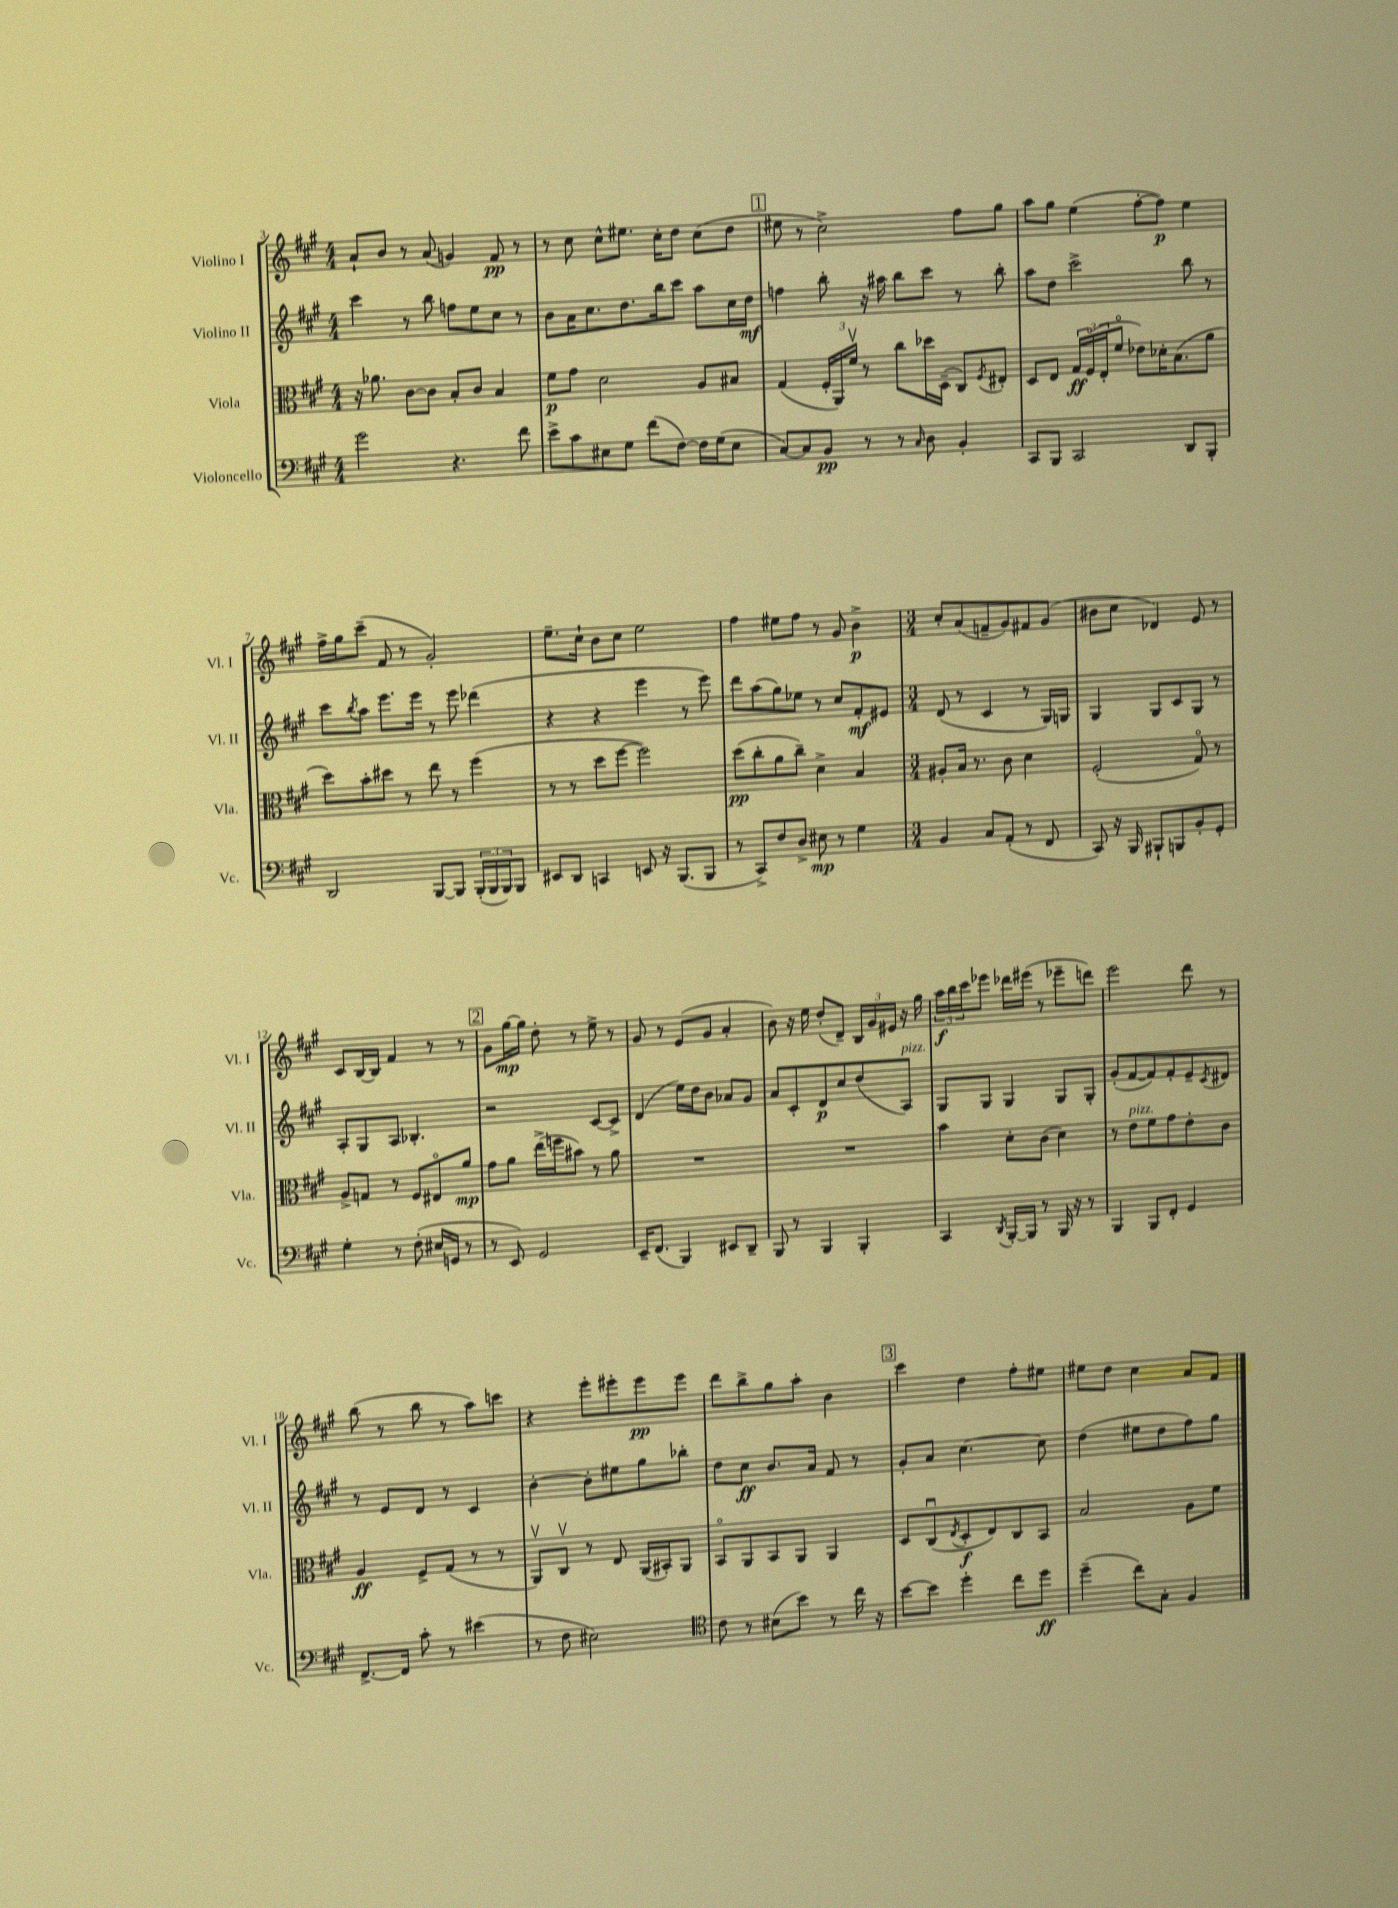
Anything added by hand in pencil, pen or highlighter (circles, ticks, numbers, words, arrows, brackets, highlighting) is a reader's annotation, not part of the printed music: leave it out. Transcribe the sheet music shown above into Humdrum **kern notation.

**kern	**kern	**kern	**kern
*staff4	*staff3	*staff2	*staff1
*clefF4	*clefC3	*clefG2	*clefG2
*k[f#c#g#]	*k[f#c#g#]	*k[f#c#g#]	*k[f#c#g#]
*M4/4	*M4/4	*M4/4	*M4/4
2g#	16r	4ccc#	8a`
.	8.a-	.	.
.	.	.	8b
.	[8c#	8r	8r
.	8c#]	8bb	(8a
4.r	8B'	8ff	4g)
.	8c#	8ee	.
.	4B	8cc#	8f#
8f#	.	8r	8r
=	=	=	=
8e^	8f#	8b	8r
8c#	8g#	16a	8cc#
.	.	8.cc#	.
8E#	2d	.	8cc#^^
8G#	.	8.dd	8.ee#
(8f#	.	.	.
.	.	16bb	16cc#'
[8F#)	.	8ccc#	8dd
16F#]	8A	8aa	(8cc#
(16G#	.	.	.
8E#	8B#	16cc#	8dd
.	.	16dd	.
=	=	=	=
[8C#)	(4G#	4ff	8ee#
8C#]	.	.	8r
8BB	24F#'	8bb'	2cc#^)
.	24AA)	.	.
.	24f#v	.	.
8r	8r	16r	.
.	.	16aa#	.
8r	8cc#	8bb	.
16qqC#	.	.	.
8D	16dd-	8ccc#	.
.	(16D~	.	.
4BB'	8C#)	8r	8ff#
.	8qF#	.	.
.	8E#'	8bb'	8gg#
=	=	=	=
8CC#	8D	8aa	8aa
8BBB	8E	8dd	8gg#
2CC#	24G#	2ccc#^	(4ee
.	(24F#o	.	.
.	24E'	.	.
.	8f#o	.	.
.	8e-)	.	[8ff#'
.	16d-'	.	8ff#])
.	(8.B	.	.
8DD	.	8bb	4ee
8BBB'	8a	8r	.
=	=	=	=
2DD	8dd)	8ccc#	16ff#^
.	.	.	16gg#
.	.	8qbb	.
.	8b'	8aa	(8ccc#~
.	8dd#	8.eee	8f#
.	8r	.	8r
.	.	16eee	.
[8BBB	8ee	8r	2g#')
8BBB]	8r	8eee	.
(24BBB'	(4ff#	(4ddd-	.
24BBB	.	.	.
24BBB)	.	.	.
8BBB	.	.	.
=	=	=	=
8EE#	8r	4r	8.ee~
8DD	8r	.	.
.	.	.	16cc#`
4CC	8dd	4r	8b
.	[8ff#	.	8cc#
8EE	2ff#])	4eee	2ee
16r	.	.	.
(8.BBB	.	.	.
.	.	8r	.
8BBB	.	8eee)	.
=	=	=	=
8r	(8dd	8ddd	4ff#
8CC#^)	8cc#'	(8aa	.
8F#	8a	8gg#)	8ee#
8D^	8cc#~)	8ee-	8ff#
8E#	4d^	8r	8r
8r	.	8cc#	8g#
4G#	4B	8f#'	4b^
.	.	8e#	.
=	=	=	=
*M3/4	*M3/4	*M3/4	*M3/4
4BB	8A#'	(8d	8cc#'
.	16B	8r	(8a
.	8.r	.	.
8C#	.	4c#	8f~
(8AA'	8c#	.	8g#)
8r	4d	8r	8f#
8FF#	.	16G#)	(8g#
.	.	16G	.
=	=	=	=
8CC#)	(2F#'	4G#	8b#
16r	.	.	8cc#
16BBB	.	.	.
8BBB#`	.	8G#	4d-)
8BBB	.	8c#	.
8BB'	8G#o)	8G#	8e
8GG#'	8r	8r	8r
=	=	=	=
4G#'	8A^	8A'	8c#
.	8G	8G#	[16B
.	.	.	16B]
8r	8r	8A	4f#
(8F#'	8F#	4.B-'	.
16E#	8E#o	.	8r
16GG	.	.	.
8r	8a	.	8r
=	=	=	=
8r	8g#	2r	8g#
8EE)	8a	.	[16gg#
.	.	.	16gg#]
2GG#	(16ee^	.	8dd'
.	16ff	.	.
.	8b#)	.	8r
.	8r	[8c#	8ee^
.	8a	8c#^]	8r
=	=	=	=
16EE~	2.r	(4d	8g#
(8.FF#	.	.	.
.	.	.	8r
4BBB)	.	16ee)	(8e
.	.	16dd	.
.	.	8b	8g#
8EE#	.	8a-	4a'
8DD~	.	8g#	.
=	=	=	=
8BBB	2.r	8a	8b)
8r	.	8c#'	16r
.	.	.	16ee
4BBB	.	8d	(8dd'
.	.	8cc#	8d~)
4BBB'	.	(8dd	24B
.	.	.	24g#
.	.	.	24e#
.	.	8A)	16r
.	.	.	16gg#
=	=	=	=
4CC#	4b	8G#	24aa
.	.	.	24bb
.	.	.	24ccc#
.	.	8G#	8eee-
8qDD	.	.	.
[16BBB'	8d'	4G#	16ddd-
16BBB]	.	.	(16eee#
8r	(8c#	.	8r
16BBB	4d)	8G#	8eee-~
16r	.	.	.
8r	.	8G#'	8ddd)
=	=	=	=
4BBB	8r	(8g#'	2eee
.	8e	[8f#	.
8BBB	8f#	8f#])	.
8FF#'	8g#	8f#'	.
4GG#	8e'	8e~	8ddd
.	.	8qc#	.
.	8c#	8d#	8r
=	=	=	=
[8.FF#^	4A	8r	(8bb
.	.	8e	8r
16FF#]	.	.	.
8c#'	8F#^	8d	8bb
8r	(8G#	8r	8r
(4e#	8r	4c#	8aa)
.	8r	.	8ccc
=	=	=	=
8r	8AAv)	[4b'	4r
8F#	8C#v	.	.
2E#)	8r	8b']	8eee'
.	8E	8ee#	8eee#'
.	(16AA	8gg#	8eee#
.	16BB#')	.	.
.	8AA	8bb-'	8eee#
=	=	=	=
*clefC4	*	*	*
8c#	8BBo	8dd	8ddd
8r	8AA	8cc#	8bb^
(8B#	8BB	8.b	8gg#
8b)	8AA	.	8aa'
.	.	16a	.
8r	4AA	8f#	4b
16cc#	.	8r	.
16r	.	.	.
=	=	=	=
[8b	8D	8g#'	4ccc#
8b]	(8C#u	8a	.
.	8qE	.	.
4dd'	8D'	[4.cc#	4dd
.	8E)	.	.
8cc#	8C#	.	8ff#'
8dd	8BB	8cc#]	8ee#
=	=	=	=
(4dd~	2B	(4dd	8ee#
.	.	.	8dd
8cc#)	.	8ee#	4cc#
8G#'	.	8dd	.
4F#	8A	8ff#)	8a
.	8f#	8gg#	8f#
==	==	==	==
*-	*-	*-	*-
